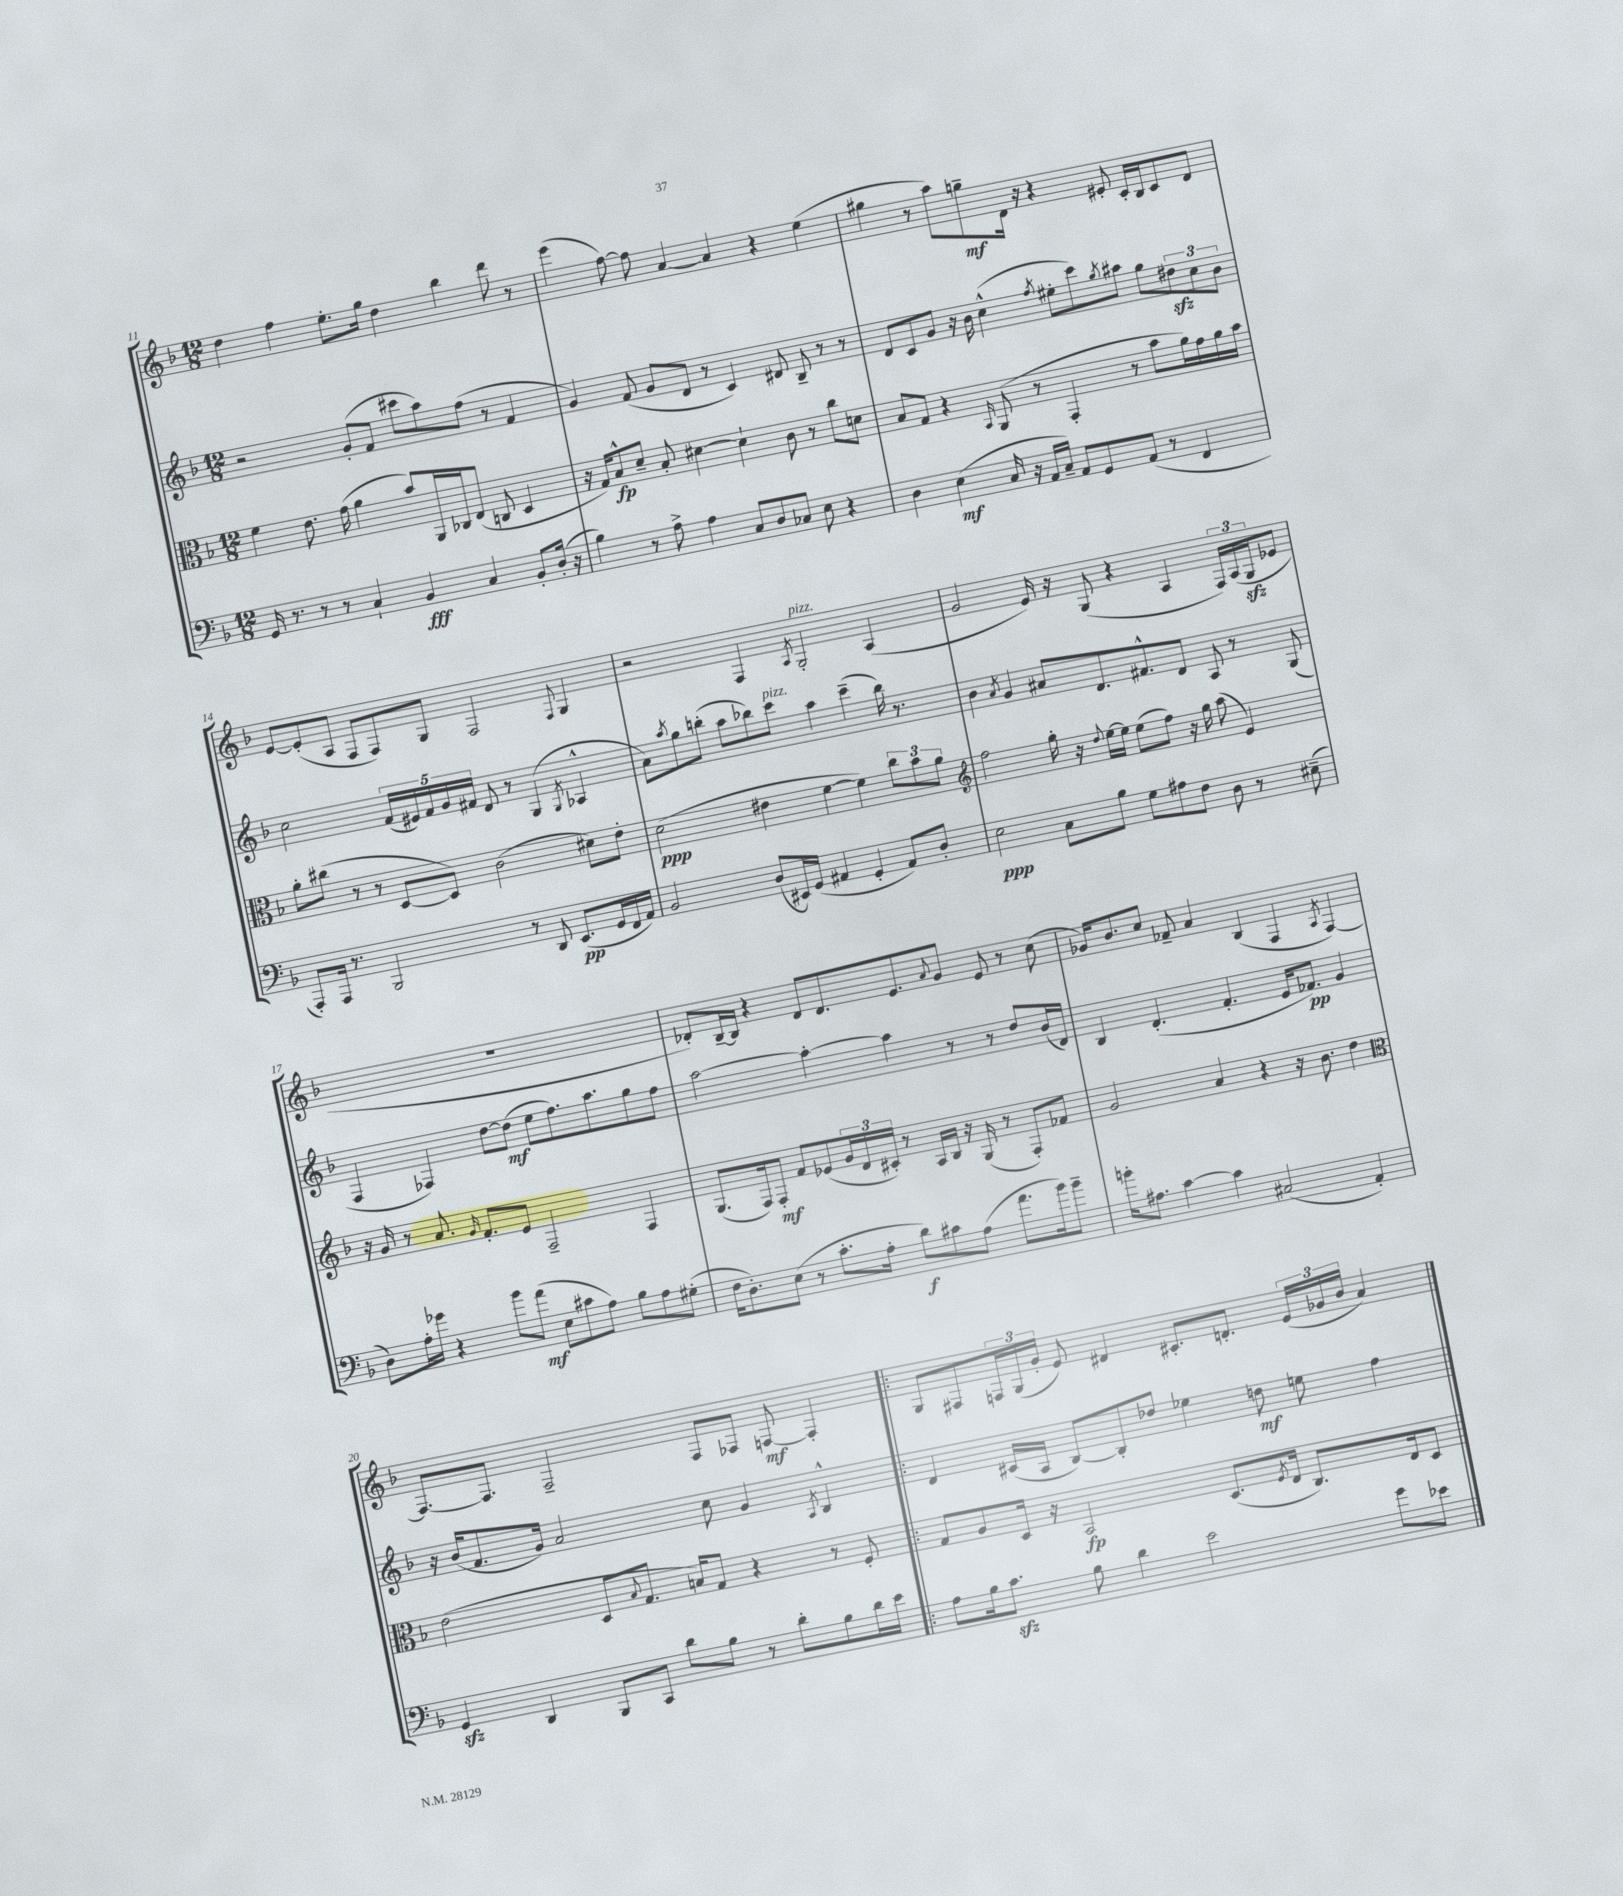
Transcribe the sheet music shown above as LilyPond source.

<<
\new StaffGroup <<
\new Staff = "s0" {
    \clef treble \key f \major \numericTimeSignature \time 12/8
    d''4 f''4 e''8.-. g''16 d''4 bes''4 d'''8 r8 |
    e'''4( f''8~) f''8 a'4~ a'4 r4 e''4( |
    gis''4 r8 a''8) g''8--\mf d'16 r16 r4 eis'8-. c'16-. bes16 c'8 d'8 |
    e'8~ e'8-.( a8 f8 f8) g8 f2 \appoggiatura { f8 } g4 |
    r2 f4 \acciaccatura { a8 } g2-.^\markup { \italic "pizz." } a4( |
    g'2 e'16) r16 g8( r4 a4 \tuplet 3/2 { f16) a16( g16\sfz } ees'8 |
    R1. |
    des'8-.) bes16~-- bes16 r4 des'8 des'8. e'8. \appoggiatura { a'8 } g'8 e'8 r8 c''8( |
    ges'16) bes'8. c''8 fes'8-- a'4 bes4( f4 \acciaccatura { a8 } f4~) |
    f8.~ f8. f2-- f8 fes8 f8~\mf f4-. |
    \bar ".|:" g8 fis8 \tuplet 3/2 { f16 g16( g'16-. } e'8) dis'4 cis'8.-. d'8.-. \tuplet 3/2 { e'16( ges'16 bes'16 } a'4) \bar "|." |
}
\new Staff = "s1" {
    \clef treble \key f \major \numericTimeSignature \time 12/8
    r2 g'8-.( f'8 cis'''8 a''8) f''8( r8 f'4 |
    g'4) f'8( g'8 d'8 r8 c'4) dis'8 bes8-- r8 r8 |
    d'8 c'8 g'8 r16 bes'16 c''4-^( \acciaccatura { f''8 } eis''8-. c'''8) \acciaccatura { g''8 } ais''8 g''8 \tuplet 3/2 { dis''8\sfz c''8 bes'8 } |
    c''2 \tuplet 5/4 { f'16( eis'16) f'16 g'16 fis'16 } d'8 r8 g4( \acciaccatura { g8 } aes4-^ |
    a'8) \acciaccatura { a''8 } g''8 b''8-.( a''8 bes''8) c'''8^\markup { \italic "pizz." } a''4 c'''4--( bes''16) r8. |
    bes'4 \acciaccatura { a'8 } g'4 ais'8 d'8. fis'8.-^ d'8 a8 r8 g8( |
    f4 fes4) d''8~ d''8\mf( e''8 f''8.) a''8. g''8 f''8 |
    a''2~ a''4~-. a''4 r8 r8 d''8 bes'16( d'16) |
    bes4 d'4.-.( f'4.-. e'16 fes'8.\pp) g'4 |
    r16 bes'16( f'8. g'16) a'2 c''8 g'4 \acciaccatura { a8 } bes4-^ |
    \bar ".|:" d'4 cis'16( a16 bes8~) bes8-. des''8 ees''4 d''8\mf e''8 f''4 \bar "|." |
}
\new Staff = "s2" {
    \clef alto \key f \major \numericTimeSignature \time 12/8
    f'4 e'8. g'16( a'4 bes'8) a,16 ces16 e8( c8 d4 |
    r16 g16) bes8-^\fp d'8-- bes8-. dis'4~ dis'4-! c'8 r8 c''8 d'8 |
    bes8 g8 r4 \grace { bes,16 } a,8( r8 g,4-. r8 bes'8 a'16) g'16 a'16 bes'16 |
    a'8-. cis''8( r8 r8 d8~ d8) c'2( dis'8) e'8-. |
    d'2\ppp( eis'4 f'4~ f'4) \tuplet 3/2 { c''8 bes'8 a'8 } |
    \clef treble f''2 g''16-. r16 \appoggiatura { d''8 } e''16~ e''16 e''8( f''8) r16 g''16 a''8( e'4) |
    r16 g'16 r8 a'8. \grace { g'16 } f'8.-. e'8 f2-- f4 |
    g8.( f16) f8-.\mf f'8 ees'8( \tuplet 3/2 { g'16 d'16 cis'16-.) } r8 a16 bes16 r16 g16( r8 f8-.) fes'8 |
    g'2 a'4 r4 r16 bes'8. d''4 |
    \clef alto e'2( d8 \appoggiatura { bes8 } g8. b16) g8 r4 r8 f8-. |
    \bar ".|:" g8 a8 d16 r16 bes,2\fp d8.( \acciaccatura { f8 } e16 c8.) e16 d8 \bar "|." |
}
\new Staff = "s3" {
    \clef bass \key f \major \numericTimeSignature \time 12/8
    g,16 r8. r8 r8 c4-! bes,4\fff c4 bes,8-. d16-.( r16 |
    bes4) r8 a8-> a4 c8 d8 ces8 e8 r4 |
    d4 e4\mf( c16 r16 a,16 c16--) a,8 g,8 a,8( r8 f,4 |
    a,,8-.) a,,16 r8. bes,,2 r8 d,8 e,8.\pp( g,16 f,16 a,16) |
    bes,2 d8( eis,16) g,16( ais,4 g,4-. ais,8) d8-. |
    e2\ppp c8 bes8 g8 ais8 f8 d8 r8 eis8--( |
    d8) a16-. ges'16 r4 bes'8 a'8\mf( e8 cis'8 a8) bes8 a8 gis8-.( |
    f16 d8.-.) e8( r8 c'8.-. a16-. d'8\f) cis'8 a8( a'8. bes'16) bes'8-- |
    b'16-. ais8. c'4~ c'4 cis2( a,4-.) |
    g,4\sfz d,4 bes,,8 c,8 d'8 bes8 r8 d'8-. bes8 d'16 e'16 |
    \bar ".|:" a8 bes16 c'8.\sfz bes8 d'4 e'2 g'8 ees'8 \bar "|." |
}
>>
>>
\layout { \context { \Score currentBarNumber = #11 } }
